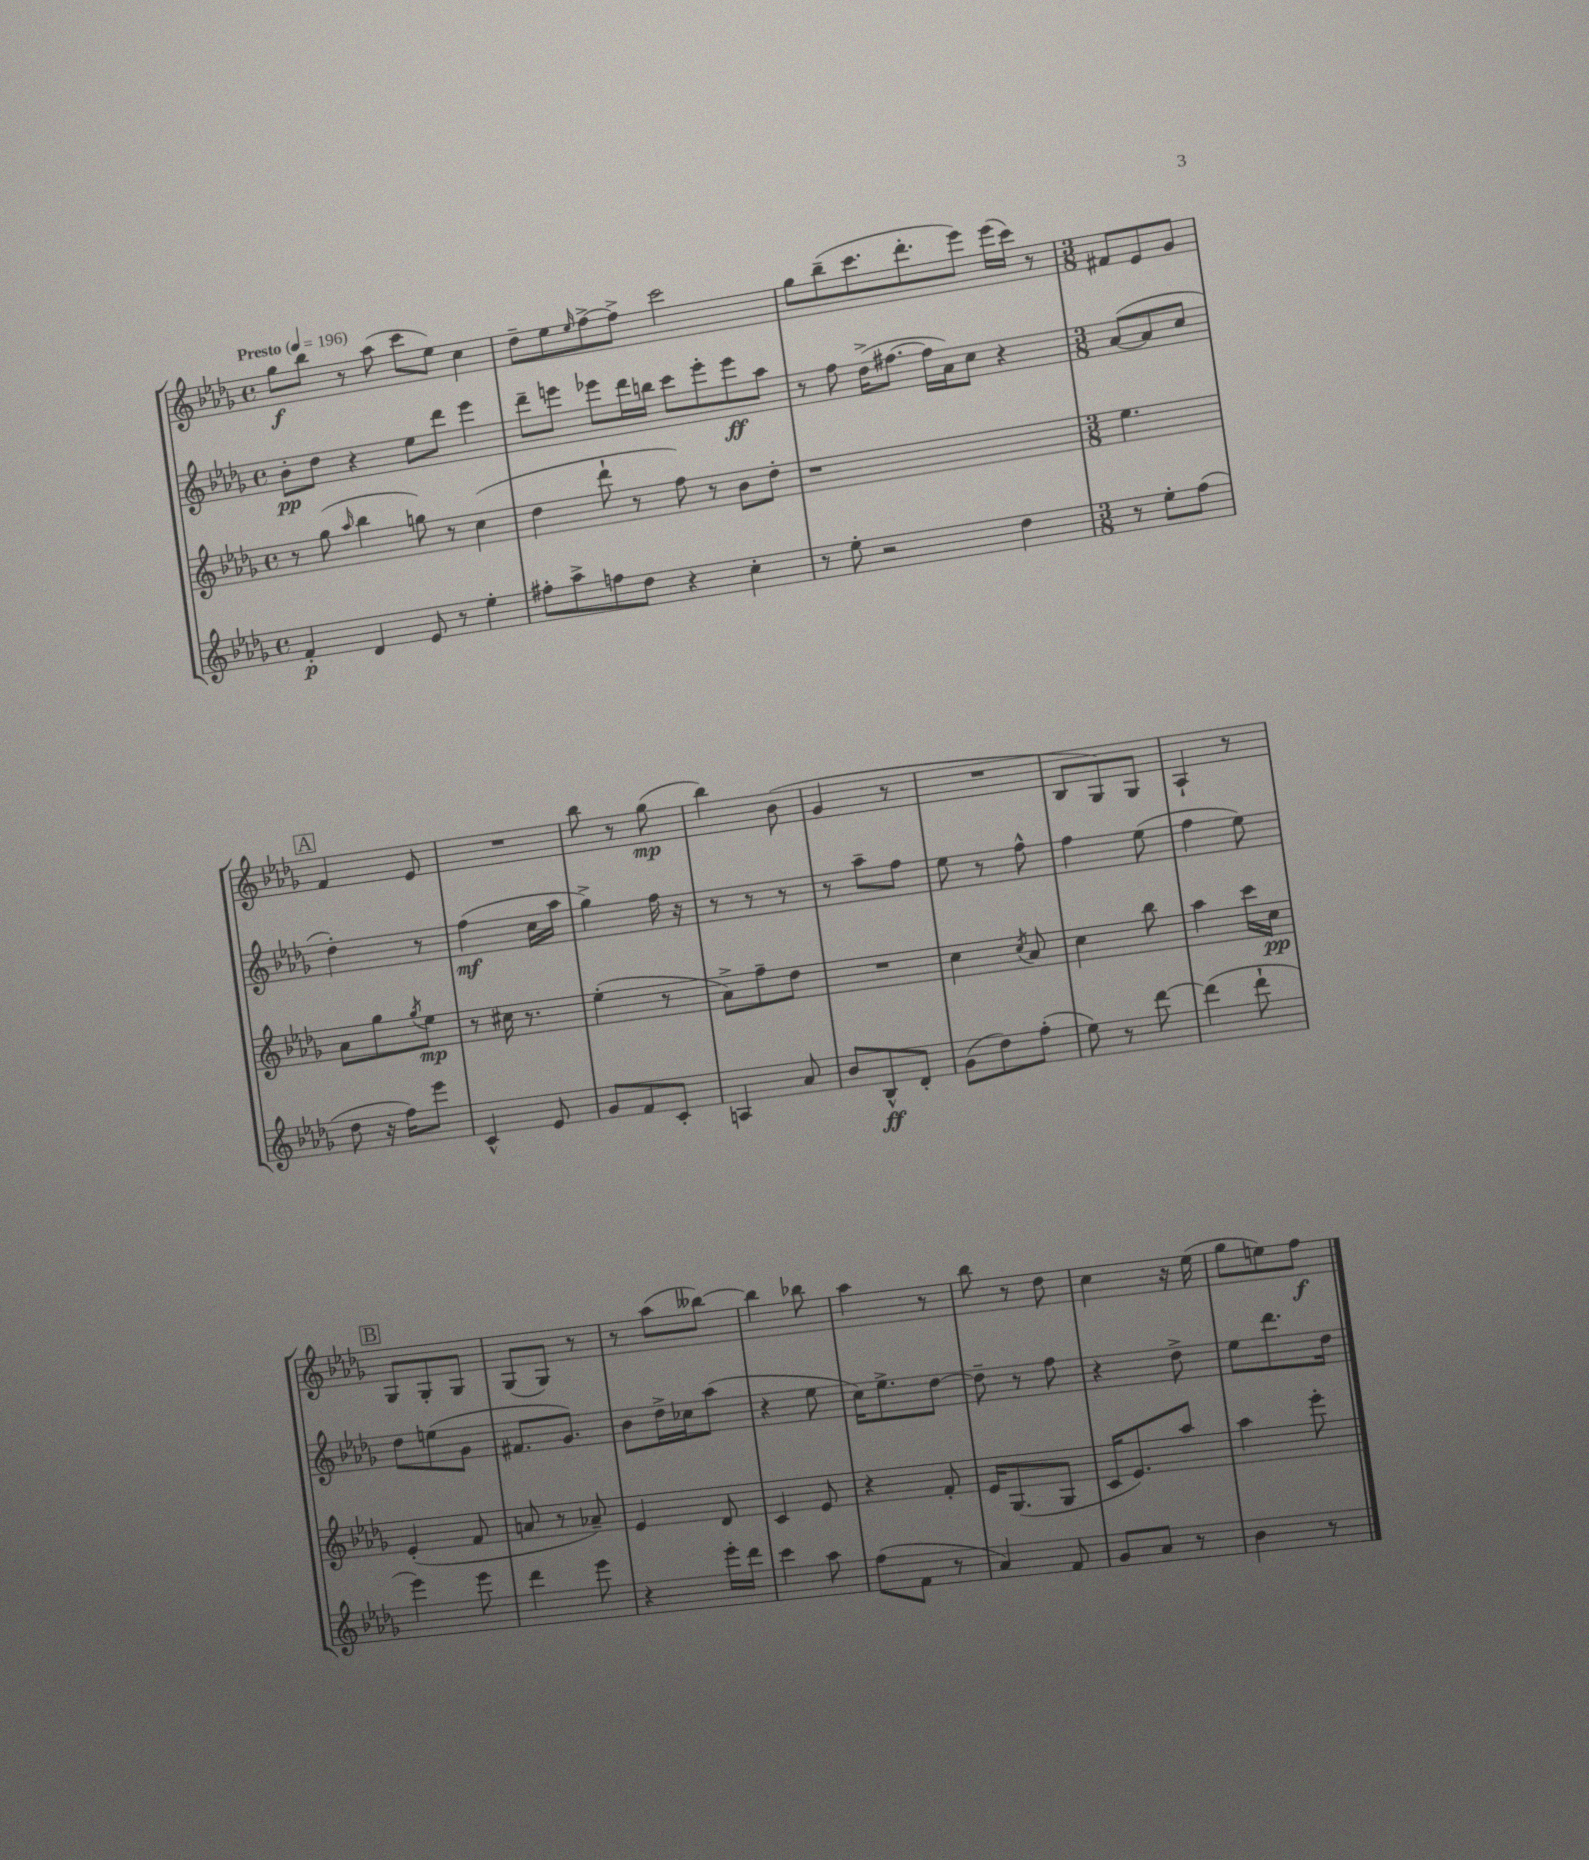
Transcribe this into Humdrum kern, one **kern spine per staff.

**kern	**kern	**kern	**kern
*staff4	*staff3	*staff2	*staff1
*clefG2	*clefG2	*clefG2	*clefG2
*k[b-e-a-d-g-]	*k[b-e-a-d-g-]	*k[b-e-a-d-g-]	*k[b-e-a-d-g-]
*M4/4	*M4/4	*M4/4	*M4/4
*met(c)	*met(c)	*met(c)	*met(c)
*MM196	*MM196	*MM196	*MM196
4f'	8r	8b-'	8gg-
.	(8gg-	8dd-	8bb-
.	16qqaa-	.	.
4d-	4bb-	4r	8r
.	.	.	(8aa-
8e-	8gg)	8ee-	8ccc
8r	8r	8ddd-	8ee-)
4ee-'	(4cc	4eee-	4cc
=	=	=	=
8ff#'	4dd-	8ddd-~	8dd-~
8aa-^	.	8eee	8ee-
.	.	.	16qqee-
8ff	8ddd-`	8eee-	[8ff^
8dd-	8r	16ddd-	8ff^]
.	.	16bb	.
4r	8ff)	8ccc	2ccc
.	8r	8eee-'	.
4cc'	8b-	8eee-	.
.	8dd-'	8aa-	.
=	=	=	=
8r	1r	8r	8gg-
8ee-'	.	8ff	(8bb-~
2r	.	(16dd-^	8.ccc
.	.	[8.ff#	.
.	.	.	8.ddd-'
.	.	16ff#]	.
.	.	16a-)	.
.	.	8cc	8eee-)
4dd-	.	4r	(16eee-
.	.	.	16ccc)
.	.	.	8r
=	=	=	=
*M3/8	*M3/8	*M3/8	*M3/8
8r	4.ee-	([8a-	8f#
8ee-'	.	8a-]	8e-
(8ff	.	8cc	8g-
=	=	=	=
8dd-	8a-	4dd-')	4f
16r	8gg-	.	.
16ff)	.	.	.
.	8qgg-	.	.
8eee-	8ee-	8r	8e-
=	=	=	=
4c^^	8r	(4ff	4.r
.	16cc#	.	.
.	8.r	.	.
8e-	.	16cc	.
.	.	16aa-	.
=	=	=	=
8g-	(4ee-'	4gg-^)	8bb-
8f	.	.	8r
8c'	8r	16ff	(8gg-
.	.	16r	.
=	=	=	=
4A	8a-^)	8r	4bb-)
.	8ff~	8r	.
8a-	8dd-	8r	(8b-
=	=	=	=
8b-	4.r	8r	4g-
8B-^^	.	8aa-~	.
8d-'	.	8ff	8r
=	=	=	=
(8g-	4cc	8ee-	4.r
8dd-)	.	8r	.
.	8qcc	.	.
(8ff'	8a-	8ff^^	.
=	=	=	=
8ee-)	4cc	4ff	8B-
8r	.	.	8G-)
[8ddd-	8bb-	(8ee-	8G-
=	=	=	=
(4ddd-]	4aa-	4ff	4A-`
8ddd-`	16ccc	8ee-)	8r
.	16cc	.	.
=	=	=	=
4eee-)	(4e-'	8dd-	8G-
.	.	(8ee	8G-'
8eee-	8f	8g-	8G-
=	=	=	=
4ddd-	8a	8.f#	(8G-
.	8r	.	8G-)
.	.	8.g-)	.
8eee-	8a-~)	.	8r
=	=	=	=
4r	4e-	8b-	8r
.	.	16dd-^	(8aa-
.	.	16cc-	.
16eee-'	8d-	(8aa-	[8bb--)
16ddd-	.	.	.
=	=	=	=
4ccc	4c	4r	4bb--]
8aa-	8e-	8ee-	8bb-
=	=	=	=
(8ff	4r	16cc)	4aa-
.	.	8.ee-^	.
8f	.	.	.
8r	8f'	[8dd-	8r
=	=	=	=
4a-)	16e-	8dd-~]	8bb-
.	(8.G-	.	.
.	.	8r	8r
8f	8G-	8ff	8dd-
=	=	=	=
8g-	16c	4r	4cc
.	8.e-)	.	.
8a-	.	.	.
8r	8aa-	8dd-^	16r
.	.	.	(16ee-
=	=	=	=
4b-	4aa-	8ee-	8gg-
.	.	8.ddd-	8ee)
8r	8eee-'	.	8ff
.	.	16dd-	.
==	==	==	==
*-	*-	*-	*-
